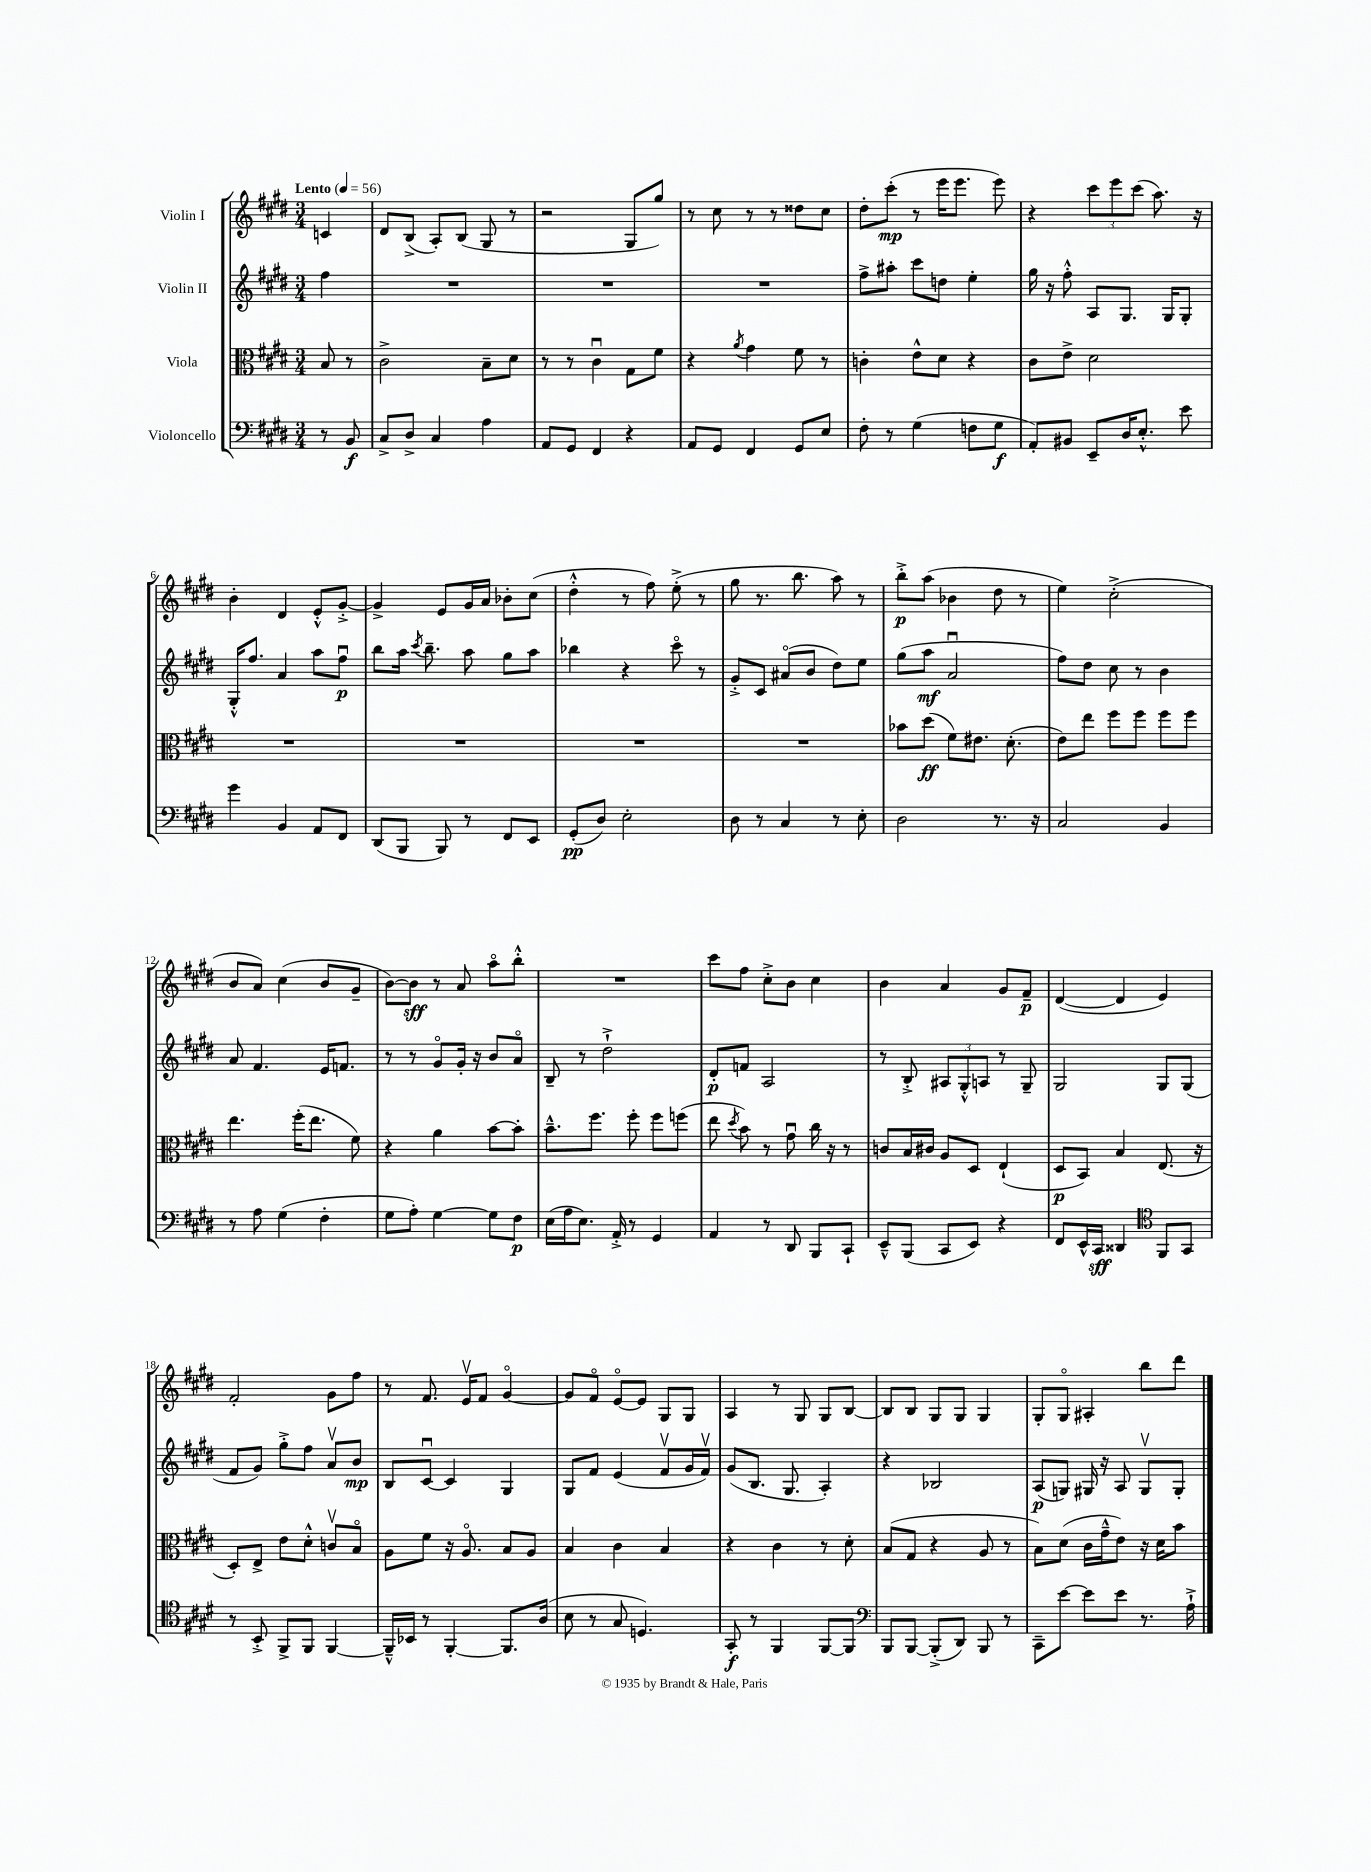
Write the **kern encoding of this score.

**kern	**kern	**kern	**kern
*staff4	*staff3	*staff2	*staff1
*clefF4	*clefC3	*clefG2	*clefG2
*k[f#c#g#d#]	*k[f#c#g#d#]	*k[f#c#g#d#]	*k[f#c#g#d#]
*M3/4	*M3/4	*M3/4	*M3/4
*MM56	*MM56	*MM56	*MM56
8r	8B	4ff#	4c
8BB	8r	.	.
=	=	=	=
8C#^	2c#^	2.r	8d#
8D#^	.	.	(8B^
4C#	.	.	8A')
.	.	.	(8B
4A	8B~	.	8G#
.	8d#	.	8r
=	=	=	=
8AA	8r	2.r	2r
8GG#	8r	.	.
4FF#	4c#u	.	.
4r	8G#	.	8G#
.	8f#	.	8gg#)
=	=	=	=
8AA	4r	2.r	8r
8GG#	.	.	8cc#
.	8qa	.	.
4FF#	4g#	.	8r
.	.	.	8r
8GG#	8f#	.	8dd##
8E	8r	.	8cc#
=	=	=	=
8F#'	4c'	8ff#^	8dd#'
8r	.	8aa#'	(8ccc#'
(4G#	8e^^	8ccc#	8r
.	8d#	8dd	16eee
.	.	.	8.eee
8F	4r	4ee'	.
8G#	.	.	8eee)
=	=	=	=
8AA')	8c#	16gg#	4r
.	.	16r	.
8BB#	8e^	8ff#'^^	.
8EE~	2d#	8A	12ccc#
.	.	.	12eee
16D#	.	8.G#	.
.	.	.	(12ccc#
8.E'^^	.	.	.
.	.	.	8.aa)
.	.	16G#	.
8e	.	8G#'	.
.	.	.	16r
=	=	=	=
4g#	2.r	16G#'^^	4b'
.	.	8.ff#	.
4BB	.	4a	4d#
8AA	.	8aa	8e'^^
8FF#	.	8ff#u	[8g#'^
=	=	=	=
(8DD#	2.r	8bb	4g#^]
8BBB	.	16aa	.
.	.	8qccc#	.
.	.	8.bb~	.
8BBB)	.	.	8e
8r	.	8aa	16g#
.	.	.	16a
8FF#	.	8gg#	8b-'
8EE	.	8aa	(8cc#
=	=	=	=
(8GG#'	2.r	4bb-	4dd#'^^
8D#)	.	.	.
2E'	.	4r	8r
.	.	.	8ff#)
.	.	8ccc#o	(8ee'^
.	.	8r	8r
=	=	=	=
8D#	2.r	8g#'^	8gg#
8r	.	8c#	8.r
4C#	.	(8a#o	.
.	.	.	8.bb
.	.	8b	.
8r	.	8dd#)	8aa)
8E'	.	8ee	8r
=	=	=	=
2D#	8b-	(8gg#	8bb'^
.	(8dd#	8aa	(8aa
.	8f#)	2au	4b-
.	8.e#	.	.
8.r	.	.	8dd#
.	(8.d#'	.	.
.	.	.	8r
16r	.	.	.
=	=	=	=
2C#	8e)	8ff#)	4ee)
.	8ee	8dd#	.
.	8ff#	8cc#	(2cc#'^
.	8ff#	8r	.
4BB	8ff#	4b	.
.	8ff#	.	.
=	=	=	=
8r	4.ee	8a	8b
8A	.	4.f#	8a)
(4G#	.	.	(4cc#
.	(16ff#'	.	.
.	8.ee	.	.
4F#'	.	16e	8b
.	.	8.f	.
.	8f#)	.	8g#~
=	=	=	=
8G#	4r	8r	[8b)
8A')	.	8r	8b]
[4G#	4a	8g#o	8r
.	.	16g#'	8a
.	.	16r	.
8G#]	[8b	8b	8aao
8F#	8b']	8ao	8bb'^^
=	=	=	=
(16E	8.b~^^	8B~	2.r
16A	.	.	.
8.E)	.	8r	.
.	8.ff#	.	.
.	.	2dd#`^	.
16AA'^	.	.	.
8r	8ff#'	.	.
4GG#	8ff#	.	.
.	(8ff	.	.
=	=	=	=
4AA	8ee	8d#'	8ccc#
.	8qdd#	.	.
.	8b)	8f	8ff#
8r	8r	2A	8cc#'^
8DD#	8g#u	.	8b
8BBB	16cc#	.	4cc#
.	16r	.	.
8CC#`	8r	.	.
=	=	=	=
8EE~^^	8c	8r	4b
(8BBB	16B	8B'^	.
.	16c#	.	.
8CC#	8A	12A#	4a
.	.	12G#'^^	.
8EE)	8D#	.	.
.	.	12A	.
4r	(4E`	8r	8g#
.	.	8G#~	8f#~
=	=	=	=
8FF#	8D#	2G#	([4d#
16EE^^	8BB)	.	.
16CC#	.	.	.
4DD##	4B	.	4d#]
*clefC4	*	*	*
8FF#	(8.E	8G#	4e)
8GG#	.	(8G#	.
.	16r	.	.
=	=	=	=
8r	8D#')	8f#	2f#'
8BB'^	8E^	8g#)	.
8FF#^	8e	8gg#'^	.
8FF#	8d#'^^	8ff#	.
[4FF#	8cv	8av	8g#
.	8Bo	8b	8ff#
=	=	=	=
16FF#~^^]	8A	8B	8r
16BB-	.	.	.
8r	8f#	[8c#u	8.f#
[4FF#'	16r	4c#]	.
.	8.Ao	.	16ev
.	.	.	8f#
8.FF#]	8B	4G#	[4g#o
.	8A	.	.
(16A	.	.	.
=	=	=	=
8B	4B	8G#	8g#]
8r	.	8f#	8f#o
8G#	4c#	(4e	[8eo
4.D)	.	.	8e]
.	4B	8f#v	8G#
.	.	16g#	8G#
.	.	16f#v)	.
=	=	=	=
8GG#'	4r	(8g#	4A
8r	.	8.B	.
4FF#	4c#	.	8r
.	.	8.G#	.
.	.	.	8G#
[8FF#	8r	4A')	8G#
8FF#]	8d#'	.	[8B
=	=	=	=
*clefF4	*	*	*
8BBB	(8B	4r	8B]
[8BBB	8G#	.	8B
(8BBB'^]	4r	2B-	8G#
8DD#)	.	.	8G#
8BBB	8A	.	4G#
8r	8r	.	.
=	=	=	=
8CC#~	8B)	(8A	8G#'
[8e	(8d#	8G)	8G#o
8e]	16c#	16G#	4A#'
.	16g#~^^	16r	.
8e	8e)	8A	.
8.r	16r	8G#v	8bb
.	16d#	.	.
.	8b	8G#'	8ddd#
16A`^	.	.	.
==	==	==	==
*-	*-	*-	*-
